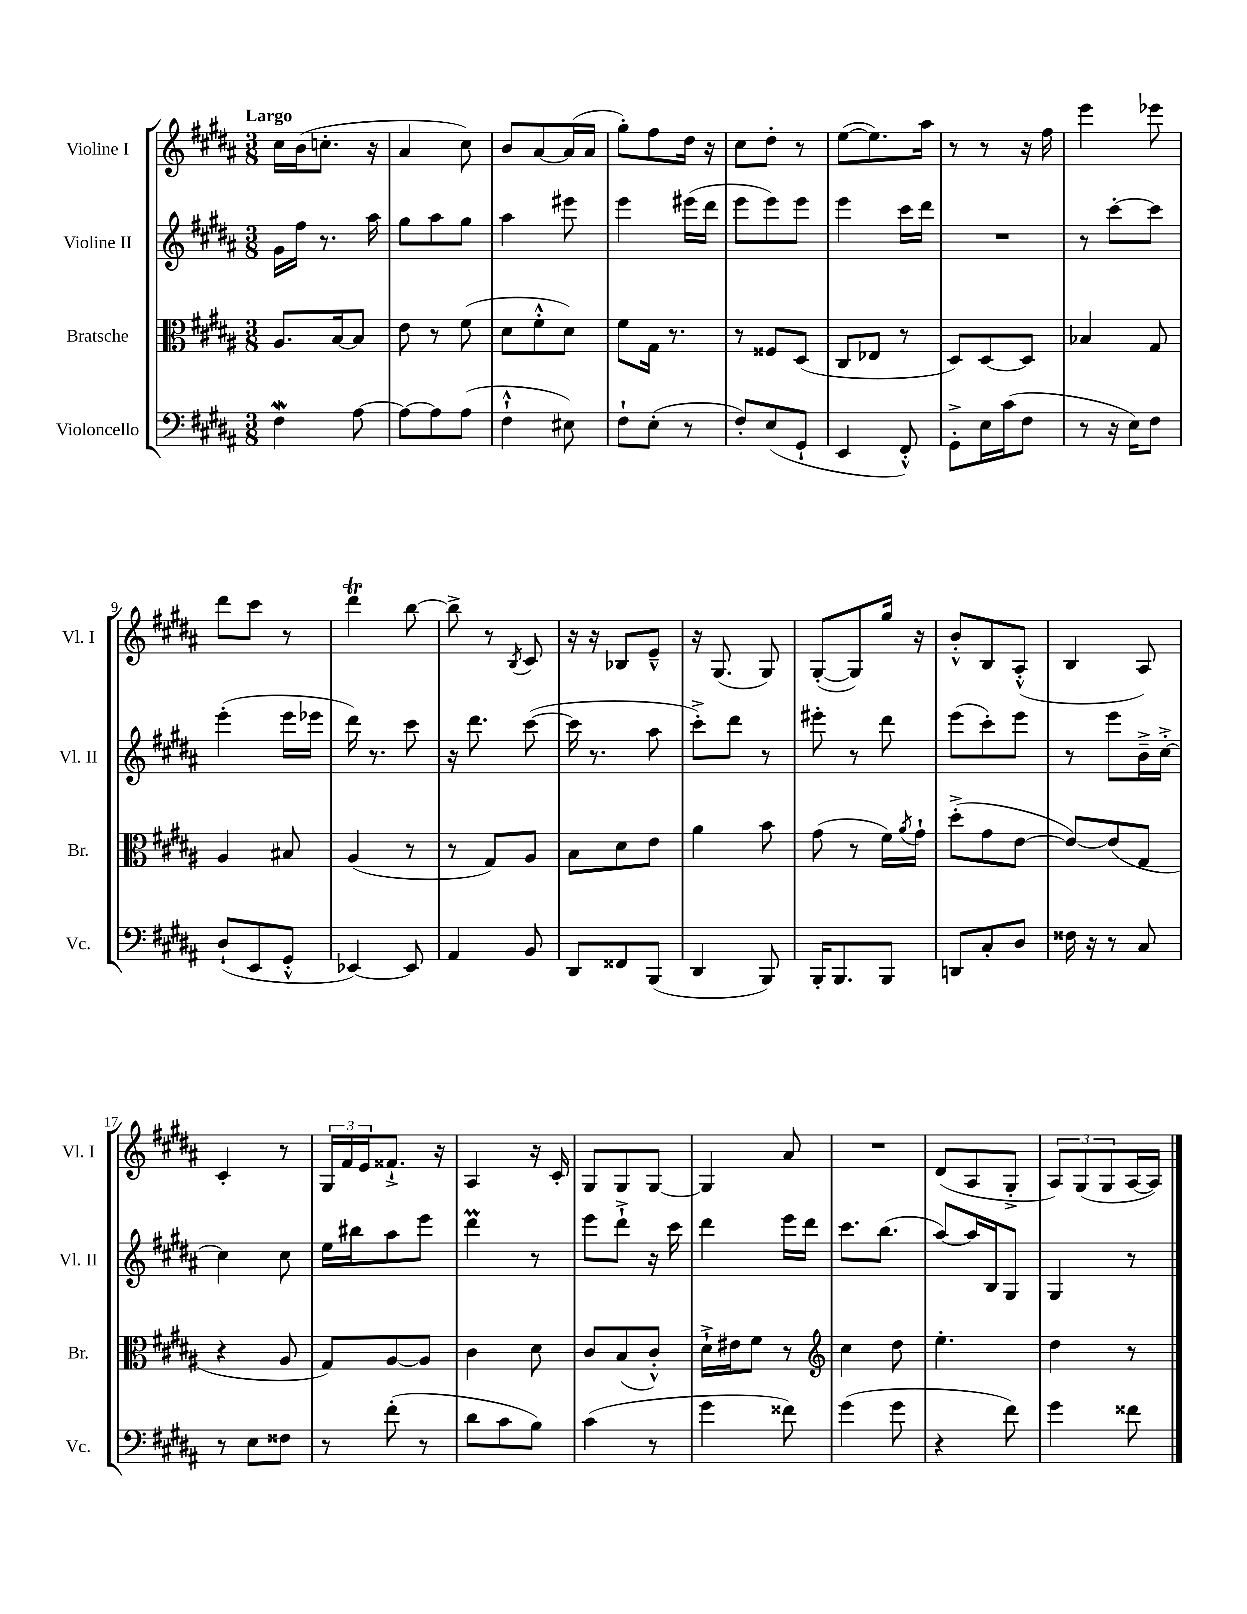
<<
\new StaffGroup <<
\new Staff = "s0" \with { instrumentName = "Violine I" shortInstrumentName = "Vl. I" } {
    \clef treble \key b \major \numericTimeSignature \time 3/8 \tempo "Largo"
    cis''16 b'16( c''8.-. r16 |
    ais'4 cis''8) |
    b'8 ais'8~ ais'16( ais'16 |
    gis''8-.) fis''8 dis''16 r16 |
    cis''8 dis''8-. r8 |
    e''8~( e''8.) ais''16 |
    r8 r8 r16 fis''16 |
    e'''4 ees'''8 |
    dis'''8 cis'''8 r8 |
    dis'''4\trill b''8~ |
    b''8-> r8 \acciaccatura { b8 } cis'8 |
    r16 r16 bes8 e'8---^ |
    r16 gis8.( gis8) |
    gis8~-.( gis8) gis''16 r16 |
    b'8-.-^ b8 ais8-.-^( |
    b4 ais8) |
    cis'4-. r8 |
    \tuplet 3/2 { gis16 fis'16 e'16 } fisis'8.-!-> r16 |
    ais4 r16 cis'16-. |
    gis8 gis8 gis8~ |
    gis4 ais'8 |
    R4. |
    dis'8( ais8 gis8-.-> |
    \tuplet 3/2 { ais8) gis8( gis8 } ais16~ ais16) \bar "|." |
}
\new Staff = "s1" \with { instrumentName = "Violine II" shortInstrumentName = "Vl. II" } {
    \clef treble \key b \major \numericTimeSignature \time 3/8
    gis'16 fis''16 r8. ais''16 |
    gis''8 ais''8 gis''8 |
    ais''4 eis'''8 |
    e'''4 eis'''16( dis'''16 |
    e'''8 e'''8) e'''8 |
    e'''4 cis'''16 dis'''16 |
    R4. |
    r8 cis'''8~-. cis'''8 |
    e'''4-.( e'''16 ees'''16 |
    dis'''16) r8. cis'''8 |
    r16 dis'''8. cis'''8~( |
    cis'''16 r8. ais''8 |
    cis'''8-.->) dis'''8 r8 |
    eis'''8-. r8 dis'''8 |
    e'''8( cis'''8-.) e'''8 |
    r8 e'''8 b'16---> cis''16~-.-> |
    cis''4 cis''8 |
    e''16 bis''16 ais''8 e'''8 |
    dis'''4\prall r8 |
    e'''8 dis'''8-!-> r16 cis'''16 |
    dis'''4 e'''16 dis'''16 |
    cis'''8. b''8.( |
    ais''8~) ais''16 b16 gis8 |
    gis4 r8 \bar "|." |
}
\new Staff = "s2" \with { instrumentName = "Bratsche" shortInstrumentName = "Br." } {
    \clef alto \key b \major \numericTimeSignature \time 3/8
    ais8. b16~ b8 |
    e'8 r8 fis'8( |
    dis'8 fis'8-.-^ dis'8) |
    fis'8 gis16 r8. |
    r8 fisis8 dis8( |
    cis8 ees8 r8 |
    dis8) dis8~ dis8 |
    bes4 gis8 |
    ais4 bis8 |
    ais4( r8 |
    r8 gis8) ais8 |
    b8 dis'8 e'8 |
    ais'4 b'8 |
    gis'8( r8 fis'16) \acciaccatura { ais'8 } gis'16-! |
    dis''8-.->( gis'8 e'8~ |
    e'8~) e'8( gis8 |
    r4 ais8 |
    gis8) ais8~ ais8 |
    cis'4 dis'8 |
    cis'8 b8( cis'8-.-^) |
    dis'16-!-> eis'16 fis'8 r8 |
    \clef treble cis''4 dis''8 |
    e''4.-. |
    dis''4 r8 \bar "|." |
}
\new Staff = "s3" \with { instrumentName = "Violoncello" shortInstrumentName = "Vc." } {
    \clef bass \key b \major \numericTimeSignature \time 3/8
    fis4\mordent ais8~ |
    ais8~ ais8 ais8( |
    fis4-!-^ eis8) |
    fis8-! e8-.( r8 |
    fis8-.) e8( gis,8-! |
    e,4 fis,8-.-^) |
    gis,8-.-> e16 cis'16( fis8 |
    r8 r16 e16) fis8 |
    dis8-!( e,8 gis,8-.-^ |
    ees,4~) ees,8 |
    ais,4 b,8 |
    dis,8 fisis,8 b,,8( |
    dis,4 b,,8) |
    b,,16-. b,,8. b,,8 |
    d,8 cis8-. dis8 |
    fisis16 r16 r8 cis8 |
    r8 e8 fisis8 |
    r8 fis'8-.( r8 |
    dis'8 cis'8 b8) |
    cis'4( r8 |
    gis'4 fisis'8) |
    gis'4( gis'8 |
    r4 fis'8) |
    gis'4 fisis'8 \bar "|." |
}
>>
>>
